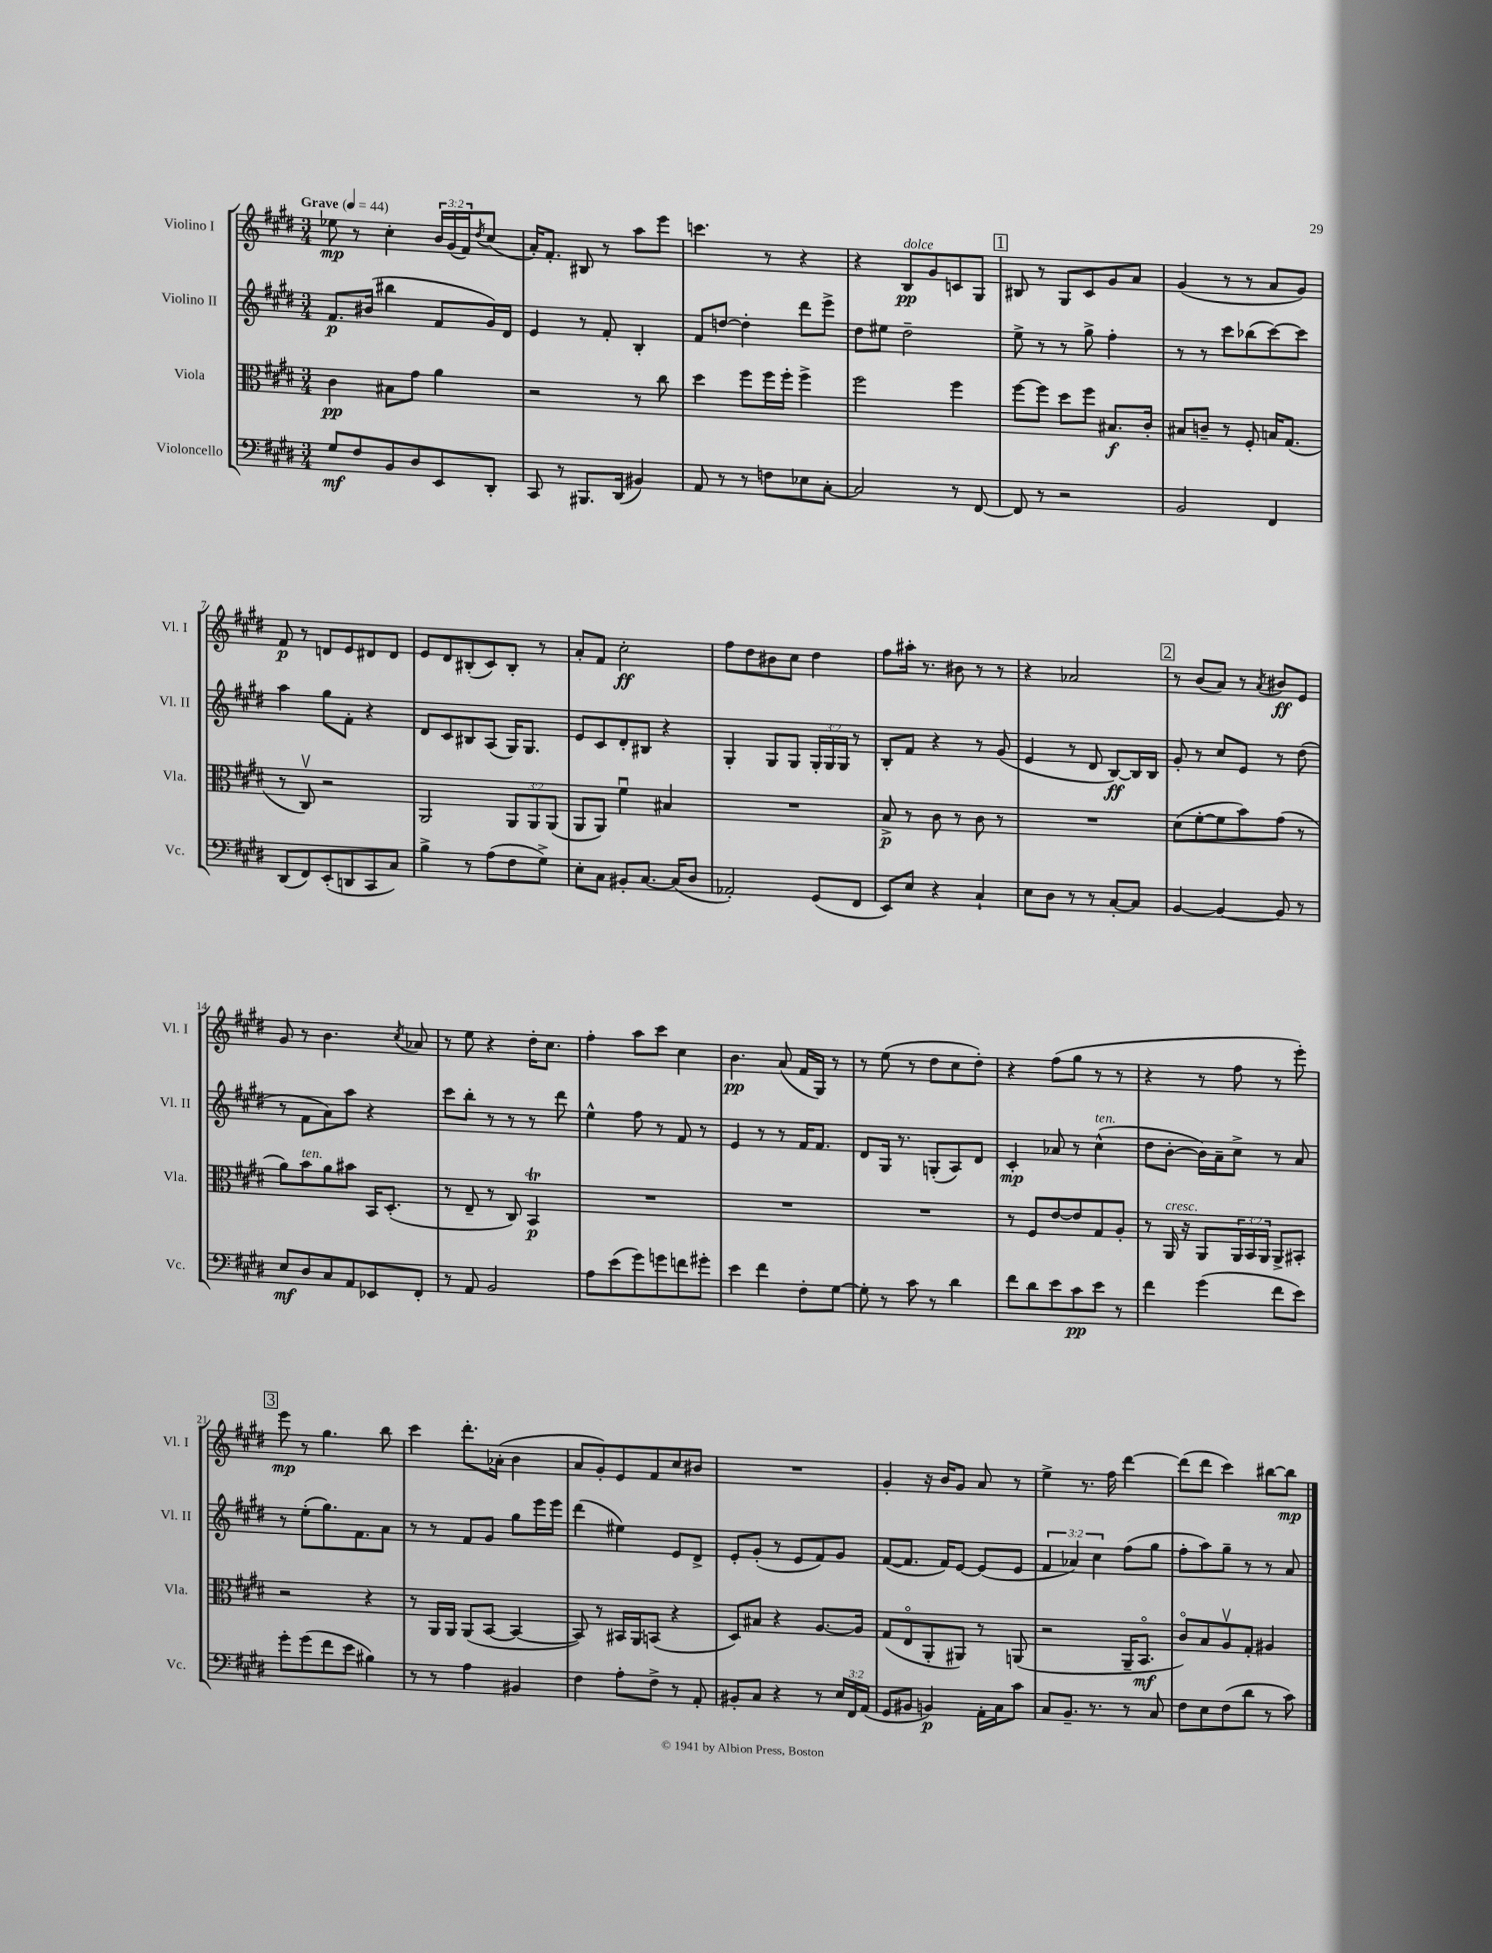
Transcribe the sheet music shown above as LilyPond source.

<<
\new StaffGroup <<
\new Staff = "s0" \with { instrumentName = "Violino I" shortInstrumentName = "Vl. I" } {
    \clef treble \key e \major \numericTimeSignature \time 3/4 \override Staff.TupletNumber.text = #tuplet-number::calc-fraction-text \tempo "Grave" 4 = 44
    ees''8\mp r8 cis''4-. \tuplet 3/2 { b'16 gis'16( fis'16) } \acciaccatura { dis''8 } cis''8( |
    a'16-.) fis'8.-. bis8 r8 a''8 e'''8 |
    c'''4. r8 r4 |
    r4 b8\pp^\markup { \italic "dolce" } gis'8 c'8 gis8 |
    \mark \markup { \box "1" } bis8 r8 gis8 cis'8 gis'8 a'8 |
    gis'4( r8 r8 a'8 gis'8) |
    fis'8\p r8 d'8 e'8 dis'8 dis'8 |
    e'8 dis'8 bis8-.( cis'8) bis8-. r8 |
    a'8-. fis'8 cis''2-.\ff |
    fis''8 dis''8 bis'8 cis''8 dis''4 |
    fis''8 ais''16-. r8. bis'8 r8 r8 |
    r4 aes'2 |
    \mark \markup { \box "2" } r8 b'8( a'8) r8 \acciaccatura { a'8 } bis'8\ff e'8 |
    gis'8 r8 b'4. \acciaccatura { cis''8 } aes'8 |
    r8 e''8 r4 dis''16-. cis''8. |
    fis''4-. a''8 cis'''8 cis''4 |
    b'4.\pp a'8( fis'16 gis16) r8 |
    r8 e''8( r8 dis''8 cis''8 dis''8-.) |
    r4 fis''8( gis''8 r8 r8 |
    r4 r8 fis''8 r8 e'''8-.) |
    \mark \markup { \box "3" } e'''8\mp r8 gis''4. b''8 |
    cis'''4 dis'''8.-. aes'16-.( b'4 |
    a'8 gis'8-.) e'8 fis'8 cis''8 bis'8 |
    R2. |
    gis'4-. r16 b'16 gis'8 a'8 r8 |
    e''4-> r8. fis''16 dis'''4~ |
    dis'''8( dis'''8 cis'''4) bis''8~ bis''8\mp \bar "|." |
}
\new Staff = "s1" \with { instrumentName = "Violino II" shortInstrumentName = "Vl. II" } {
    \clef treble \key e \major \numericTimeSignature \time 3/4 \override Staff.TupletNumber.text = #tuplet-number::calc-fraction-text
    fis'8.\p bis'16( bis''4 fis'8 gis'16) dis'16 |
    e'4 r8 fis'8-. b4-. |
    fis'8 d''8~ d''4-. dis'''8 e'''8-> |
    dis''8 eis''8 dis''2-- |
    \mark \markup { \box "1" } e''8-> r8 r8 gis''8-> fis''4-. |
    r8 r8 cis'''8 bes''8( cis'''8~) cis'''8 |
    a''4 gis''8 fis'8-. r4 |
    dis'8 cis'8 bis8 a8( gis16) gis8. |
    e'8 cis'8 dis'8-. bis8 r4 |
    gis4-. gis8 gis8 \tuplet 3/2 { gis16-. gis16 gis16 } r8 |
    b8-. fis'8 r4 r8 gis'8( |
    e'4 r8 dis'8 b8~\ff) b16 b16 |
    \mark \markup { \box "2" } gis'8-. r8 cis''8 e'8 r8 dis''8( |
    r8 fis'8 a'8) a''8 r4 |
    cis'''8 b''8-. r8 r8 r8 dis'''8 |
    e''4-^ fis''8 r8 fis'8 r8 |
    e'4 r8 r8 fis'16 fis'8. |
    dis'8 gis16 r8. g8-.( a8) dis'8 |
    cis'4-.\mp aes'8 r8 cis''4-^^\markup { \italic "ten." }( |
    dis''8 b'8~-. b'16) a'16-- cis''8-> r8 a'8 |
    \mark \markup { \box "3" } r8 e''8-.( gis''8.) fis'8. a'8 |
    r8 r8 fis'8 gis'8 gis''8 e'''16 e'''16 |
    dis'''4( eis''4) e'8 dis'8-> |
    e'8-. gis'8-.( r8 e'8 fis'8) gis'8 |
    fis'8~( fis'8. fis'16) e'8~ e'8( e'8 |
    \tuplet 3/2 { fis'4 aes'4) cis''4 } fis''8( gis''8 |
    fis''8-. a''8) gis''8-- r8 r8 a'8 \bar "|." |
}
\new Staff = "s2" \with { instrumentName = "Viola" shortInstrumentName = "Vla." } {
    \clef alto \key e \major \numericTimeSignature \time 3/4 \override Staff.TupletNumber.text = #tuplet-number::calc-fraction-text
    cis'4\pp bis8 gis'8 a'4 |
    r2 r8 cis''8 |
    dis''4 fis''8 fis''16 fis''16-. fis''4-> |
    fis''2 fis''4 |
    \mark \markup { \box "1" } fis''8~ fis''8 dis''8 fis''8 bis8.\f cis'16-. |
    bis8 c'8-- r8 fis8-. b16 gis8.( |
    r8 cis8\upbow) r2 |
    a,2 \tuplet 3/2 { a,8 a,8 a,8( } |
    a,8 a,8) fis'4\downbow bis4 |
    R2. |
    b8->\p r8 cis'8 r8 cis'8 r8 |
    R2. |
    \mark \markup { \box "2" } dis'8( fis'8~-. fis'8 b'8) gis'8( r8 |
    a'8) b'8^\markup { \italic "ten." } a'8 bis'8 b,16 dis8.-.( |
    r8 e8-- r8 cis8) b,4\trill\p |
    R2. |
    R2. |
    R2. |
    r8 fis8 e'8~ e'8 gis8 a8-. |
    r8 a,16^\markup { \italic "cresc." } r16 a,8 \tuplet 3/2 { a,16 b,16 a,16 } a,8-> bis,8-. |
    \mark \markup { \box "3" } r2 r4 |
    r8 a,16 a,16 a,8( b,8~ b,4~ |
    b,8) r8 bis,16 a,16 b,8( r4 |
    dis8) bis8 r4 a8.~ a16 |
    gis8( e8\flageolet a,8-. ais,8) r8 a,8( |
    r2 a,16-- b,8.\flageolet\mf |
    cis'8\flageolet) b8 a8\upbow gis8-. ais4 \bar "|." |
}
\new Staff = "s3" \with { instrumentName = "Violoncello" shortInstrumentName = "Vc." } {
    \clef bass \key e \major \numericTimeSignature \time 3/4 \override Staff.TupletNumber.text = #tuplet-number::calc-fraction-text
    gis8\mf fis8 b,8 dis8 e,8 dis,8-. |
    cis,8 r8 bis,,8. dis,16( bis,4) |
    a,8 r8 r8 f8 ees8 cis8~-. |
    cis2 r8 fis,8~ |
    \mark \markup { \box "1" } fis,8 r8 r2 |
    b,2 fis,4 |
    dis,8( fis,8) e,8-.( d,8 cis,8 cis8) |
    b4-> r8 a8( fis8 gis8->) |
    e8-. cis8 bis,8-. cis8.~ cis16( dis8 |
    aes,2-.) gis,8( fis,8 |
    e,8) e8 r4 cis4-! |
    e8 dis8 r8 r8 cis8~-. cis8 |
    \mark \markup { \box "2" } b,4~ b,4~ b,8 r8 |
    e8\mf dis8 cis8 a,8 ees,8 fis,8-. |
    r8 a,8 b,2 |
    a8 e'8( gis'8) g'8 f'8 gis'8-. |
    e'4 fis'4 fis8-. gis8~ |
    gis8-. r8 cis'8 r8 dis'4 |
    fis'8 dis'8 e'8 cis'8\pp e'8 r8 |
    fis'4 gis'4( fis'8 e'8) |
    \mark \markup { \box "3" } gis'8-. gis'8( fis'8 e'8 bis4) |
    r8 r8 a4 bis,4 |
    fis4 a8-. fis8-> r8 a,8-. |
    bis,8-. cis8 r4 r8 \tuplet 3/2 { e16 fis,16 a,16( } |
    gis,8 bis,8 b,4\p) a,16-. cis16 cis'8 |
    cis8 b,8.-- r8. r8 cis8 |
    fis8 e8 fis8( dis'8 r8 cis'8) \bar "|." |
}
>>
>>
